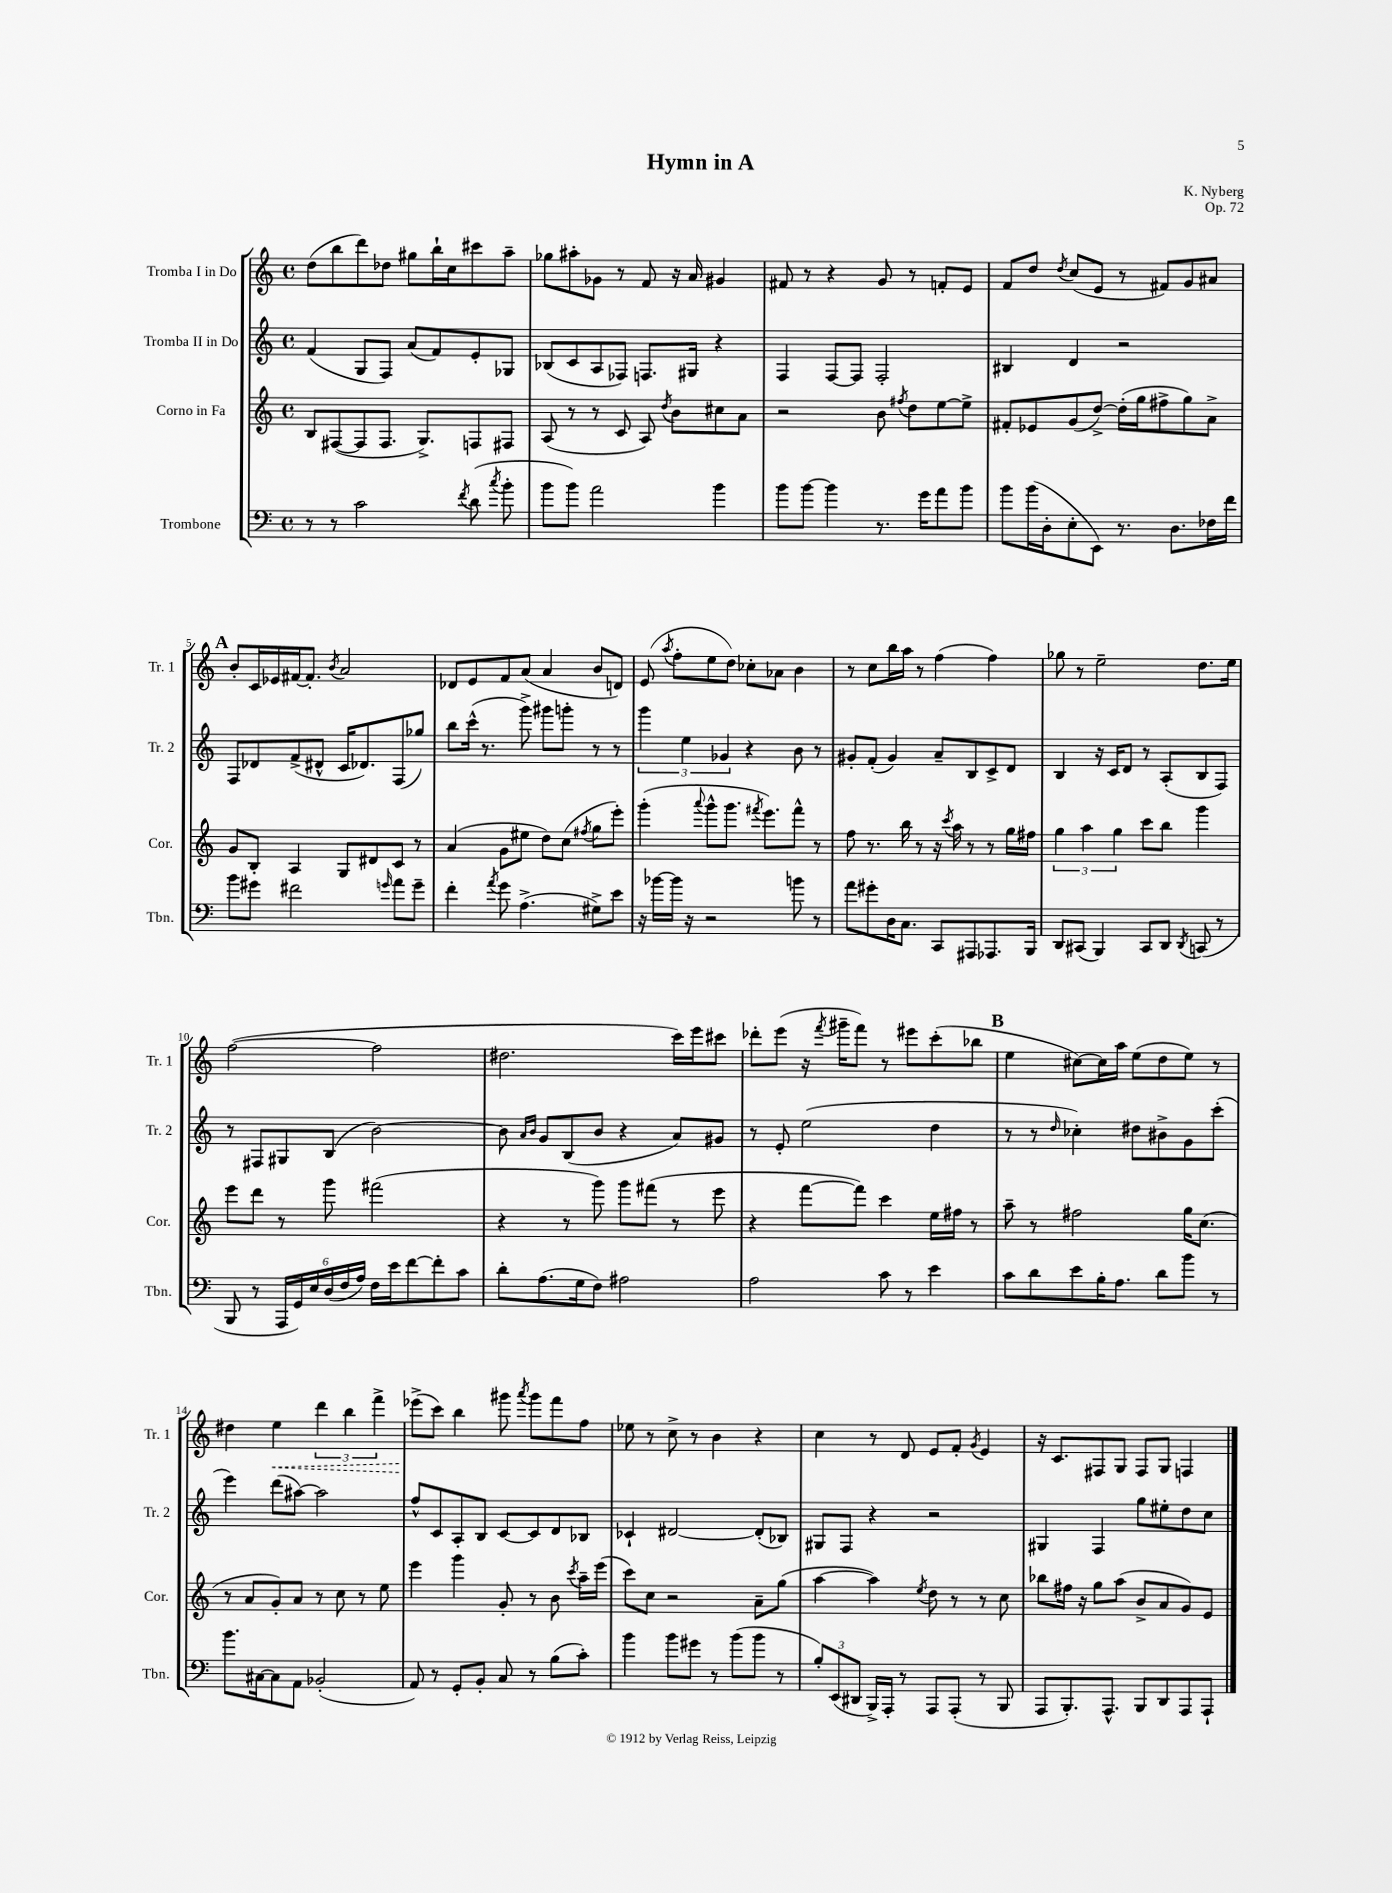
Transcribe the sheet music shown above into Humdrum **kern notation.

**kern	**kern	**kern	**kern	**dynam
*part4	*part3	*part2	*part1	*part1
*staff4	*staff3	*staff2	*staff1	*staff1
*I"Trombone	*I"Corno in Fa	*I"Tromba II in Do	*I"Tromba I in Do	*
*I'Tbn.	*I'Cor.	*I'Tr. 2	*I'Tr. 1	*
*clefF4	*clefG2	*clefG2	*clefG2	*
*k[]	*k[]	*k[]	*k[]	*
*M4/4	*M4/4	*M4/4	*M4/4	*
*met(c)	*met(c)	*met(c)	*met(c)	*
=1	=1	=1	=1	=1
8r	8B/L	(4f/	(8dd\L	.
8r	([8F#X/	.	8bb\	.
2c\	8F#/]	8G/L	8ddd\)	.
.	8.F#/J	8F/J)	8dd-X\J	.
.	.	(8a/L	8gg#X\L	.
.	8.G^/L)	.	.	.
.	.	8f/)	16bb`\L	.
.	.	.	16cc\J	.
8qf/	.	.	.	.
(8d\	8Fn/	8e'/	8ccc#X\	.
8qcc/	.	.	.	.
8b'\	8F#X/J	8G-X/J	8aa~\J	.
=2	=2	=2	=2	=2
8b\L	(8A/	(8B-X/L	8gg-X\L	.
8b\J)	8r	8c/	8aa#X'\	.
2a\	8r	8A/	8g-X\J	.
.	8c/	8F-X/J)	8r	.
.	8A/)	8.Fn/L	8f/	.
.	8qdd/	.	.	.
.	8b\L	.	16r	.
.	.	16G#X/Jk	16a/	.
4b\	8cc#X\	4r	4g#X/	.
.	8a\J	.	.	.
=3	=3	=3	=3	=3
8b\L	2r	4F/	8f#X/	.
[8b\J	.	.	8r	.
4b\]	.	[8F/L	4r	.
.	.	8F/J]	.	.
8.r	8b\	2F'/	8g/	.
.	8qff#X/	.	.	.
.	8dd\L	.	8r	.
16g\KL	.	.	.	.
8a\	[8ee\	.	8fn'/L	.
8b\J	8ee^\J]	.	8e/J	.
=4	=4	=4	=4	=4
8b\L	8f#X'/L	4B#X/	8f/L	.
(16b\L	8e-X/	.	8dd/J	.
16D'\J	.	.	.	.
.	.	.	8qdd/	.
8E'\	(8g/	4d/	(8cc/L	.
8EE\J)	[8dd^/J)	.	8e/J	.
8.r	(16dd'\LL]	2r	8r	.
.	16gg\J	.	.	.
.	8ff#X^\	.	8f#X/L)	.
8.D\L	.	.	.	.
.	8gg\)	.	8g/	.
16F-X\L	8a^\J	.	8a#X/J	.
16f\JJ	.	.	.	.
!!LO:LB:g=z
!!LO:REH:place=s1:t=A
=5	=5	=5	=5	=5
8b\L	8g/L	8F/L	8b'/L	.
8g#X\J	8B'/J	8d-X/	16c/L	.
.	.	.	16e-X/	.
2f#X\	4A/	(8f^/	[16f#X/J	.
.	.	.	8.f#'/J]	.
.	.	8d#X^^/J	.	.
.	.	.	8qb/	.
.	8G/L	16c/KL	2a/	.
.	.	8.d-X/)	.	.
.	8d#X/	.	.	.
16qqgn/	.	.	.	.
8a\L	8c/J	(8F/	.	.
8g~\J	8r	8gg-X/J)	.	.
=6	=6	=6	=6	=6
4f'\	(4a/	8bb\L	8d-X/L	.
.	.	(16ccc^^\Jk	8e/	.
.	.	8.r	.	.
8qa/	.	.	.	.
8g\	8g\L	.	8f/	.
(4.A^\	8ee#X\J	8ggg^\)	(8a/J	.
.	8dd\L)	8ggg#X\L	4a/	.
.	(8cc\J	8gggn'\J	.	.
.	8qff#X/	.	.	.
8G#X^\L)	8gg\L	8r	8b/L	.
8e\J	8eee'\J)	8r	8dn/J)	.
=7	=7	=7	=7	=7
16r	(4ggg'\	6ggg\	(8e/	.
[16b-X\LL	.	.	.	.
.	.	.	8qaa/	.
16b-\JJ]	.	.	8ff'\L	.
.	.	6ee\	.	.
16r	.	.	.	.
.	8qqaaa/	.	.	.
2r	8ggg^^\L	.	8ee\	.
.	.	6g-X/	.	.
.	8.ggg\J	.	8dd\J)	.
.	.	4r	8cc-X'\L	.
.	8qfff#X/	.	.	.
.	8.eee\L)	.	.	.
.	.	.	8a-X\J	.
8bn\	8fff#^^\J	8b\	4b\	.
8r	8r	8r	.	.
=8	=8	=8	=8	=8
8a\L	8ff\	8g#X'/L	8r	.
8g#X'\	8.r	(8f'/J	8cc\L	.
16D\K	.	4g#/)	16bb\L	.
8.C\J	16bb\	.	16aa\JJ	.
.	8r	.	8r	.
8CC/L	16r	8a~/L	(4ff\	.
.	8qccc/	.	.	.
.	16aa\	.	.	.
8AAA#X/	8r	8B/	.	.
8.AAA-X/	8r	8c^/	4ff\)	.
.	16gg\LL	8d/J	.	.
16BBB/Jk	16ff#X\JJ	.	.	.
=9	=9	=9	=9	=9
8DD/L	6gg\	4B/	8gg-X\	.
(8CC#X/J	.	.	8r	.
.	6aa\	.	.	.
4BBB/)	.	16r	2ee~\	.
.	.	16c/KL	.	.
.	6gg\	.	.	.
.	.	8d/J	.	.
8CC#/L	8ccc\L	8r	.	.
8DD/J	8bb\J	(8A'/L	.	.
8qDD/	.	.	.	.
(8CCn/	4ggg\	8B/	8.dd\L	.
8r	.	8F/J)	.	.
.	.	.	16ee\Jk	.
!!LO:LB:g=z
=10	=10	=10	=10	=10
8BBB/	8eee\L	8r	([2ff\	.
8r	8ddd\J	8F#X/L	.	.
24AAA/LL	8r	8G#X/	.	.
24GG/)	.	.	.	.
24E/	.	.	.	.
(24D/	8ggg\	(8B/J	.	.
24F/	.	.	.	.
24A/JJ)	.	.	.	.
16F\LL	(2fff#X\	[2b\)	2ff\]	.
16e\J	.	.	.	.
[8f\	.	.	.	.
8f'\]	.	.	.	.
8c\J	.	.	.	.
=11	=11	=11	=11	=11
8d'\L	4r	8b\]	2.dd#X\	.
.	.	16qqa/LL	.	.
.	.	16qqb/JJ	.	.
(8.A\	.	8g/L	.	.
.	8r	(8B/	.	.
16G\k	.	.	.	.
8F\J)	8ggg\)	8b/J	.	.
2A#X\	8ggg\L	4r	.	.
.	(8fff#X\J	.	.	.
.	8r	8a/L)	16ccc\LL)	.
.	.	.	16eee\J	.
.	8eee\	8g#X/J	8ccc#X\J	.
=12	=12	=12	=12	=12
2A\	4r	8r	8ddd-X'\L	.
.	.	8e'/	(8eee\J	.
.	[8fff\L	(2ee\	16r	.
.	.	.	8qfff/	.
.	.	.	16ggg#X~\KL	.
.	8fff\J])	.	8fff\J)	.
8c\	4ccc\	.	8r	.
8r	.	.	8eee#X\L	.
4e\	16ee\LL	4dd\	(8ccc'\	.
.	16ff#X\JJ	.	.	.
.	8r	.	8bb-X\J	.
!!LO:REH:place=s1:t=B
=13	=13	=13	=13	=13
8c\L	8aa~\	8r	4ee\	.
8d\	8r	8r	.	.
.	.	16qqdd/	.	.
8e\	2ff#X\	4cc-X'\)	[8cc#X\L)	.
16B'\K	.	.	16cc#\L]	.
8.A\J	.	.	16aa\JJ	.
.	.	8dd#X\L	(8ee\L	.
8d\L	.	8b#X^\	8dd\	.
8b\J	16gg\KL	8g\	8ee\J)	.
.	(8.cc\J	.	.	.
8r	.	(8ccc'\J	8r	.
!!LO:LB:g=z
=14	=14	=14	=14	=14
8.b\L	8r	4eee\)	4dd#X\	.
.	8a/L	.	.	.
[16C#X\k	.	.	.	.
!	!	!	!	!LO:HP:b
8C#\]	8g'/)	(8ddd\L	4ee\	<
8AA\J	8a/J	[8aa#X\J)	.	.
(2BB-X'/	8r	2aa#\]	6ddd\	.
.	8cc\	.	.	.
.	.	.	6bb\	.
.	8r	.	.	.
.	.	.	6fff^\	.
.	8ee\	.	.	.
=15	=15	=15	=15	=15
8AA/)	4eee\	8ff^^/L	(8eee-X^\L	.
8r	.	8c/	8ccc\J)	[
8GG'/L	4ggg\	8A'/	4bb\	.
8BB'/J	.	8B/J	.	.
8C/	8g'/	[8c/L	8ggg#X\	.
.	.	.	8qaaa/	.
8r	8r	8c/]	8ggg#\L	.
(8B\L	8b\	8d/	8fff\	.
.	8qccc/	.	.	.
8c'\J)	16aa~\LL	8B-X/J	8ff\J	.
.	(16eee\JJ	.	.	.
=16	=16	=16	=16	=16
4b\	8ccc\L)	4c-X`/	8ee-X\	.
.	8cc\J	.	8r	.
8b\L	2r	[2d#X/	8cc^\	.
8g#X\J	.	.	8r	.
8r	.	.	4b\	.
(8b\L	.	.	.	.
8b\J	8a~\L	(8d#'/L]	4r	.
8r	(8gg\J	8B-X/J)	.	.
=17	=17	=17	=17	=17
12B'/L)	[4aa\	8G#X/L	4cc\	.
(12EE/	.	.	.	.
.	.	8F/J	.	.
12DD#X/J	.	.	.	.
16BBB^/LL)	4aa\])	4r	8r	.
16AAA'/JJ	.	.	.	.
8r	.	.	8d/	.
.	8qee/	.	.	.
8AAA/L	8dd\	2r	8e/L	.
(8AAA'/J	8r	.	8f'/J	.
.	.	.	8qg/	.
8r	8r	.	4e/	.
8BBB/	8cc\	.	.	.
=18	=18	=18	=18	=18
8AAA/L	8bb-X\L	4G#X/	16r	.
.	.	.	8.c/L	.
8.BBB'/)	16ff#X\Jk	.	.	.
.	16r	.	.	.
.	8gg\L	4F/	8F#X/	.
8.AAA^^/J	.	.	.	.
.	(8aa\J	.	8G/J	.
8BBB/L	8b^/L	8gg\L	8F#/L	.
8DD/	8a/	8ee#X'\	8G/J	.
8AAA/	8g/)	8dd\	4Fn/	.
8AAA`/J	8e/J	8cc\J	.	.
==	==	==	==	==
*-	*-	*-	*-	*-
